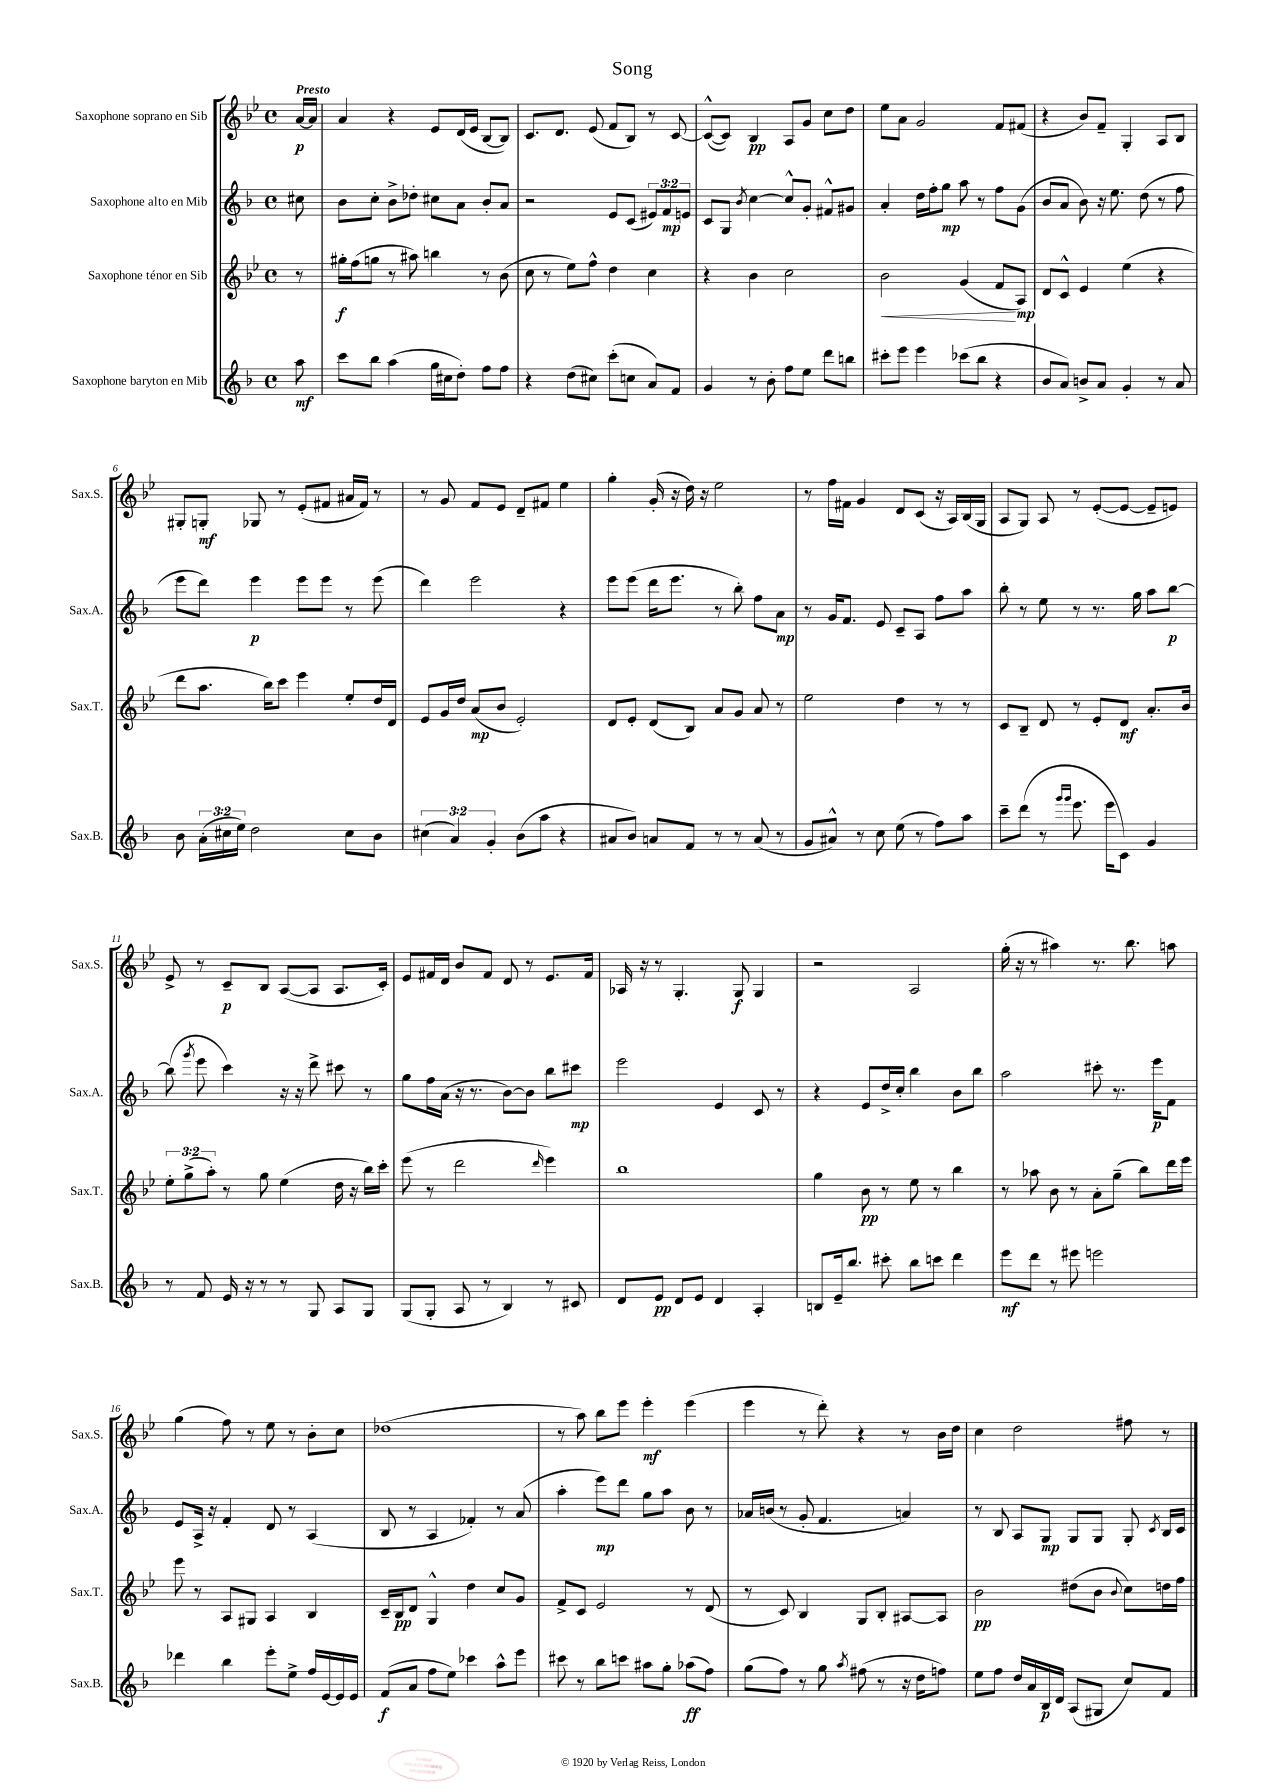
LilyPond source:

\header { title = "Song" }
<<
\new StaffGroup <<
\new Staff = "s0" \with { instrumentName = "Saxophone soprano en Sib" shortInstrumentName = "Sax.S." } {
    \clef treble \key bes \major \defaultTimeSignature \time 4/4 \partial 8 \tempo "Presto"
    \autoBeamOff a'16[~\p a'16] |
    a'4 r4 ees'8[ d'16( ees'16] bes8[~ bes8]) |
    c'8.[ d'8.] ees'8( f'8[ bes8]) r8 c'8~ |
    c'8[~-^( c'8]) bes4\pp a8[ g'8] c''8[ d''8] |
    ees''8[ a'8] g'2 f'8[ fis'8]( |
    r4 bes'8[) f'8]-- g4-. a8[ bes8] |
    gis8[-. g8]-.\mf ges8 r8 ees'8[-.( fis'8] ais'16[ fis'16]) r8 |
    r8 g'8 f'8[ ees'8] d'8[-- fis'8] ees''4 |
    g''4-. g'16-.( r16 d''16) r16 ees''2 |
    r8 f''16[ fis'16] g'4 d'8[ c'8]( r16 a16[) bes16( g16] |
    a8[ g8]) a8 r8 ees'8[~-.( ees'8]~ ees'8[-- e'8]) |
    ees'8-> r8 c'8[--\p bes8] a8[~( a8] a8.[ c'16]-.) |
    ees'8[ fis'16 d'16] bes'8[ fis'8] d'8 r8 ees'8.[ fis'16] |
    aes16 r16 r8 g4.-. g8\f g4 |
    r2 a2 |
    g''16-.( r16 r8 ais''4) r8. bes''8. a''8 |
    g''4( f''8) r8 ees''8 r8 bes'8[-. c''8] |
    des''1( |
    r8 a''8) bes''8[ ees'''8] ees'''4-.\mf ees'''4( |
    ees'''4 r8 d'''8-.) r4 r8 bes'16[ d''16] |
    c''4 d''2 fis''8 r8 \bar "|." |
}
\new Staff = "s1" \with { instrumentName = "Saxophone alto en Mib" shortInstrumentName = "Sax.A." } {
    \clef treble \key f \major \defaultTimeSignature \time 4/4 \override Staff.TupletNumber.text = #tuplet-number::calc-fraction-text \partial 8
    \autoBeamOff cis''8 |
    bes'8[ c''8]-. bes'8[-> des''8]-. cis''8[ a'8] bes'8[-. a'8] |
    r2 e'8[ c'8]( \tuplet 3/2 { eis'8[) f'8\mp e'8] } |
    c'8[ g8] \acciaccatura { bes'8 } c''4~ c''8[-^ g'8]-. fis'8[-^ gis'8] |
    a'4-. d''16[ f''16-. g''8]\mp a''8 r8 f''8[ g'8]( |
    bes'8[ a'8] bes'8) r16 e''8. d''8( r8 f''8 |
    e'''8[ d'''8]) e'''4\p e'''8[ e'''8] r8 e'''8( |
    d'''4) e'''2 r4 |
    e'''8[ e'''8]( d'''16[ e'''8.] r8 bes''8-.) f''8[ a'8]\mp |
    r8 g'16[ f'8.] e'8 c'8[-- a8] f''8[ a''8] |
    bes''8-. r8 e''8 r8 r8. g''16 a''8[ bes''8]~\p |
    bes''8( \acciaccatura { g'''8 } e'''8 c'''4) r16 r16 d'''8-> cis'''8 r8 |
    g''8[ f''16 a'16]( r16 r8. bes'8[~) bes'8] bes''8[ cis'''8]\mp |
    e'''2 e'4 c'8 r8 |
    r4 e'8[ d''16-> c''16]-. bes''4 bes'8[ bes''8] |
    a''2 cis'''8-. r8. e'''16[\p f'8] |
    e'8[ a16]-> r16 f'4-. d'8 r8 a4( |
    bes8 r8 a4 fes'4-.) r8 a'8( |
    a''4-. e'''8[\mp) d'''8] g''8[ a''8] bes'8 r8 |
    aes'16[ b'16]( r8 g'8-. f'4. a'4) |
    r8 bes8 a8[ g8]\mp g8[ g8] g8-. \acciaccatura { c'8 } bes16[ c'16] \bar "|." |
}
\new Staff = "s2" \with { instrumentName = "Saxophone ténor en Sib" shortInstrumentName = "Sax.T." } {
    \clef treble \key bes \major \defaultTimeSignature \time 4/4 \override Staff.TupletNumber.text = #tuplet-number::calc-fraction-text \partial 8
    \autoBeamOff r8 |
    gis''16[-.\f f''16( g''8] r8 ais''8) b''4 r8 bes'8( |
    c''8 r8 ees''8[) f''8]-^ d''4 c''4 |
    r4 bes'4 c''2 |
    bes'2\< g'4( f'8[\! a8]\mp) |
    d'8[ c'8]-^ ees'4 ees''4( r4 |
    d'''8[ a''8.] bes''16[) c'''8] ees'''4 ees''8[-. d''16 d'16] |
    ees'8[ g'16 d''16] a'8[\mp( bes'8] ees'2-.) |
    d'8[ ees'8]-. d'8[( bes8]) a'8[ g'8] a'8 r8 |
    ees''2 d''4 r8 r8 |
    c'8[ bes8]-- d'8 r8 ees'8[-. d'8]\mf a'8.[-. bes'16] |
    \tuplet 3/2 { ees''8[-. g''8->( a''8]-.) } r8 g''8 ees''4( d''16 r16 bes''16[) c'''16]-. |
    ees'''8( r8 d'''2 \grace { d'''16 } ees'''4) |
    bes''1 |
    g''4 bes'8\pp r8 ees''8 r8 bes''4 |
    r8 aes''8 bes'8 r8 a'8[-. g''8]--( bes''8[) d'''16 ees'''16] |
    ees'''8 r8 a8[ gis8] a4 bes4 |
    c'16[-- bes16\pp d'8] g4-^ d''4 c''8[ g'8] |
    f'8[-> c'8] ees'2 r8 d'8( |
    r8 c'8) bes4 g8[ bes8]-. ais8[~ ais8] |
    bes'2\pp dis''8[( bes'8] \appoggiatura { bes'8 } c''8[) d''16 f''16] \bar "|." |
}
\new Staff = "s3" \with { instrumentName = "Saxophone baryton en Mib" shortInstrumentName = "Sax.B." } {
    \clef treble \key f \major \defaultTimeSignature \time 4/4 \override Staff.TupletNumber.text = #tuplet-number::calc-fraction-text \partial 8
    \autoBeamOff a''8\mf |
    c'''8[ bes''8] a''4( g''16[ cis''16 d''8]-.) f''8[ f''8] |
    r4 d''8[( cis''8]) c'''8[-.( c''8] a'8[) f'8] |
    g'4 r8 bes'8-. f''8[ e''8] d'''8[ b''8] |
    cis'''8[-. e'''8] e'''4 ces'''8[( bes''8] r4 |
    bes'8[ a'8]) b'8[-> a'8] g'4-. r8 a'8 |
    bes'8 \tuplet 3/2 { a'16[-.( cis''16 e''16]) } d''2 cis''8[ bes'8] |
    \tuplet 3/2 { cis''4( a'4) g'4-. } bes'8[( a''8] r4 |
    ais'8[ bes'8]) a'8[ f'8] r8 r8 a'8( r8 |
    g'8[ ais'8]-^) r8 c''8 e''8( r8 f''8[) a''8] |
    c'''8[-- d'''8]( r8 \grace { g'''16[ g'''16] } e'''8. e'''16[ c'8]) g'4 |
    r8 f'8 e'16 r16 r8 r8 g8 a8[ g8] |
    g8[( g8]-. a8 r8 bes4) r8 cis'8 |
    d'8[ e'8]\pp d'8[ e'8] d'4 a4-. |
    b8[ e'16-- bes''8.] cis'''8-. bes''8[ c'''8] d'''4 |
    e'''8[\mf d'''8] r8 eis'''8 e'''2 |
    des'''4 bes''4 e'''8[-. e''8]-> f''16[ e'16~ e'16 e'16] |
    f'8[\f( a'8] f''8[ e''8]) ces'''4 a''8[-^ e'''8] |
    cis'''8 r8 bes''8[ c'''8] ais''8[ g''8]-. aes''8[\ff( f''8]) |
    g''8[( f''8]) r8 g''8 \acciaccatura { a''8 } fis''8( r8 r16 d''16[ f''8]) |
    e''8[ f''8] d''16[ a'16 bes16\p d'16] a8[( gis8] c''8[) f'8] \bar "|." |
}
>>
>>
